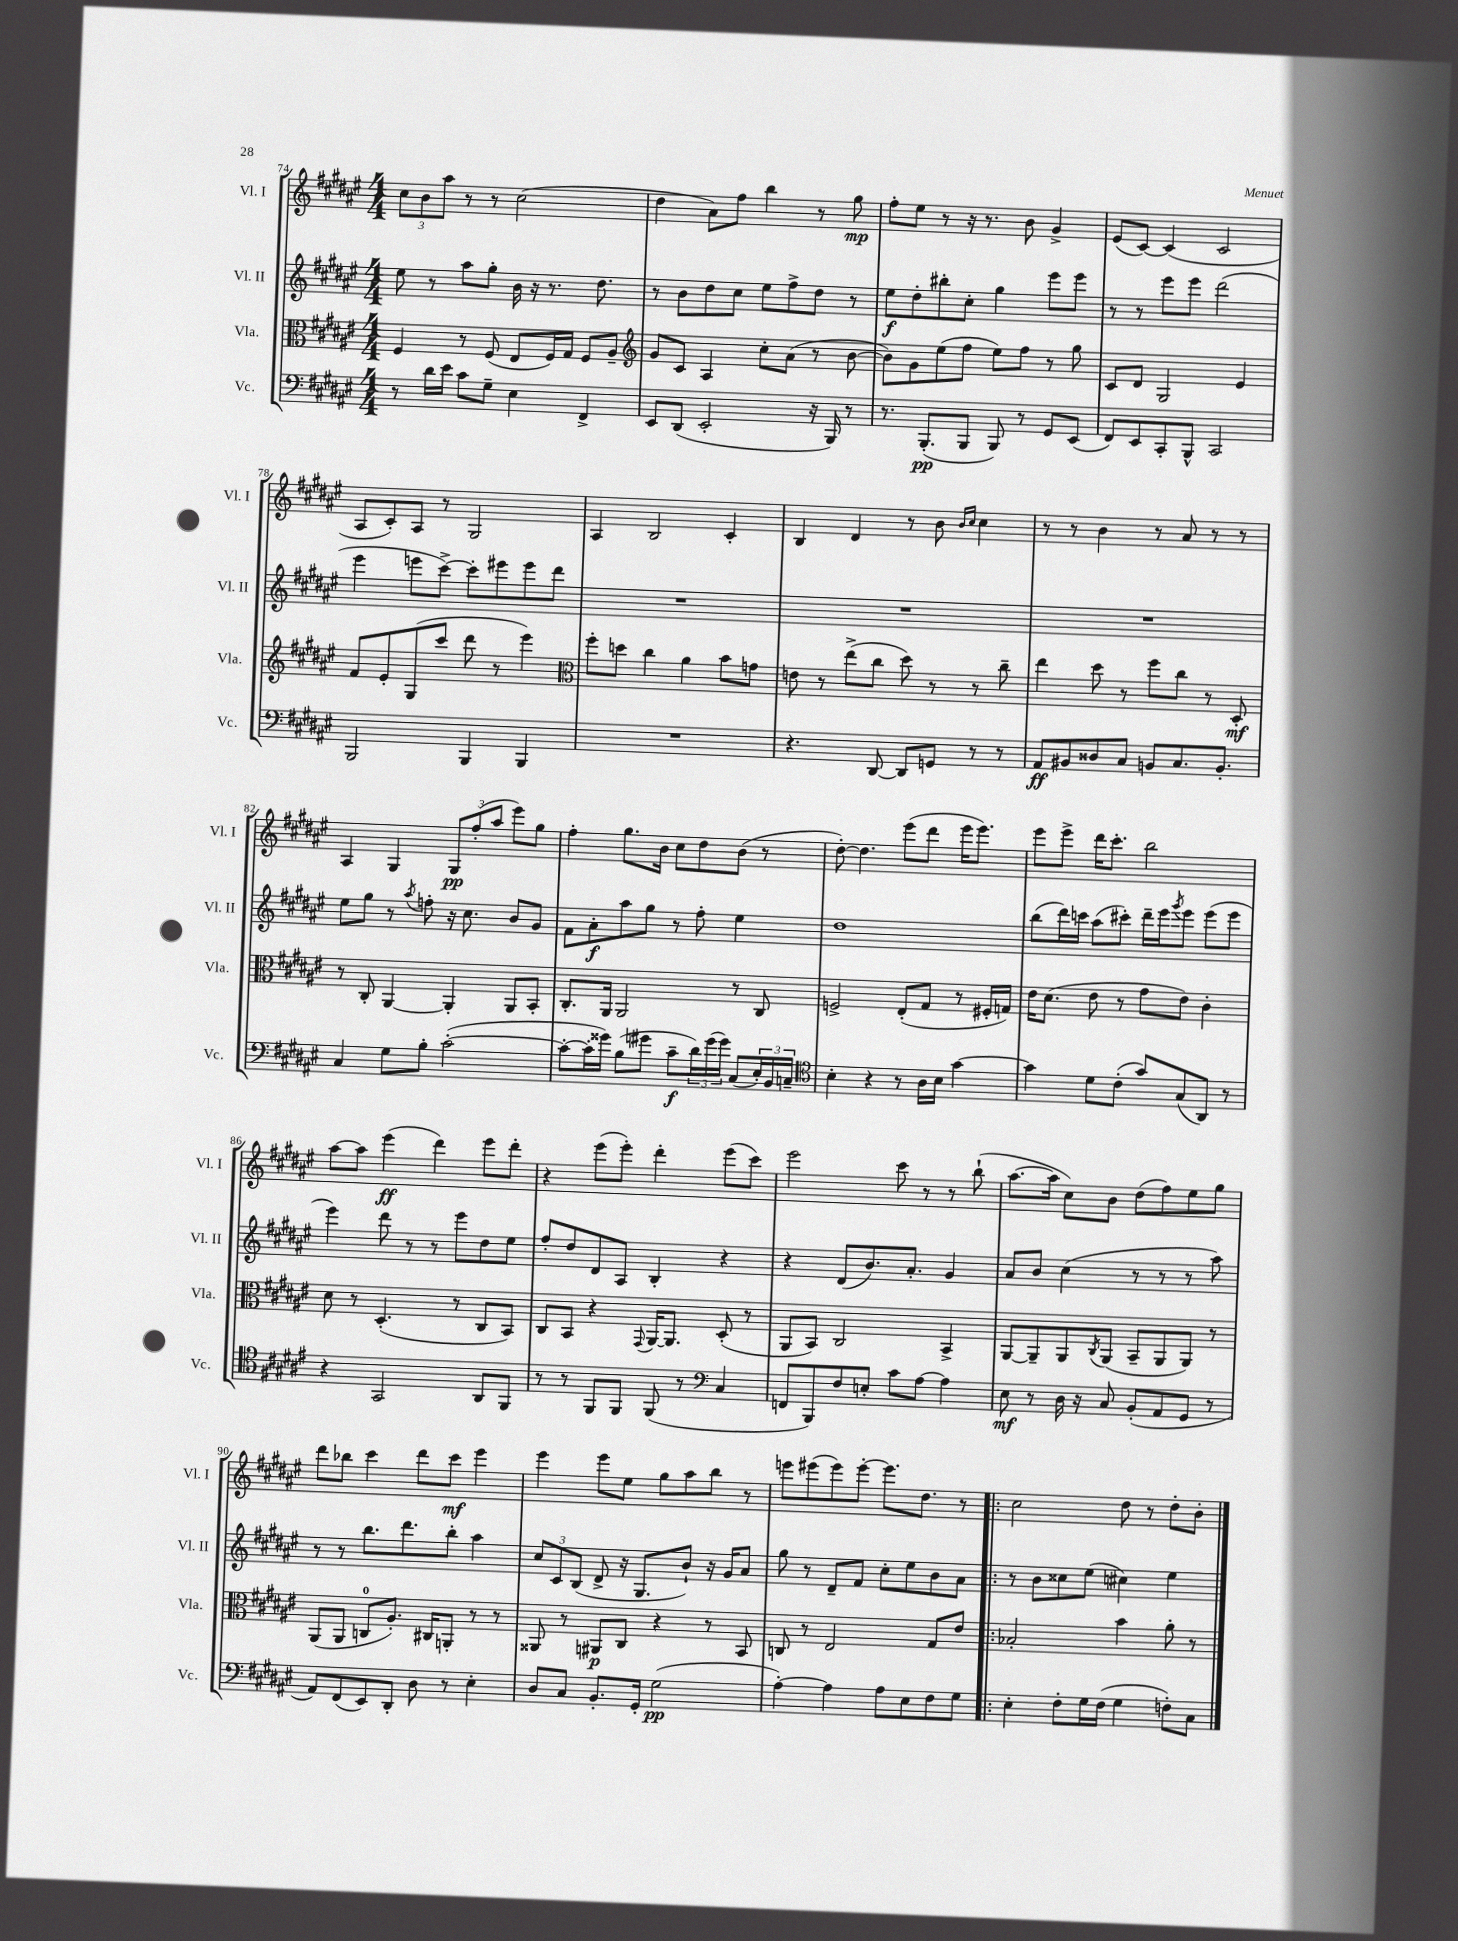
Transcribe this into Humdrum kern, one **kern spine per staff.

**kern	**kern	**kern	**kern
*staff4	*staff3	*staff2	*staff1
*clefF4	*clefC3	*clefG2	*clefG2
*k[f#c#g#d#a#e#]	*k[f#c#g#d#a#e#]	*k[f#c#g#d#a#e#]	*k[f#c#g#d#a#e#]
*M4/4	*M4/4	*M4/4	*M4/4
8r	4F#	8ee#	12cc#
.	.	.	12b
16d#	.	8r	.
.	.	.	12aa#
16e#	.	.	.
8c#	8r	8aa#	8r
8G#~	(8F#	8gg#'	8r
4E#	8E#	16b	(2cc#
.	.	16r	.
.	16F#)	8.r	.
.	16G#	.	.
4FF#^	8F#	.	.
.	.	8.dd#	.
.	8A#~	.	.
=	=	=	=
*	*clefG2	*	*
8EE#	8g#	8r	4dd#
(8DD#	8c#	8b	.
2EE#'	4A#	8dd#	8a#)
.	.	8cc#	8ff#
.	8cc#'	8ee#	4bb
.	(8a#	8ff#^	.
16r	8r	8dd#	8r
16BBB)	.	.	.
8r	[8b	8r	8gg#
=	=	=	=
8.r	8b])	8ee#	8ff#'
.	8g#	8dd#'	8ee#
(8.BBB'	.	.	.
.	(8ee#	8bb#'	8r
8BBB	8ff#	8cc#'	16r
.	.	.	8.r
8BBB)	8ee#)	4gg#	.
8r	8ff#	.	8b
8GG#	8r	8eee#	4g#^
(8EE#	8gg#	8eee#	.
=	=	=	=
8FF#)	8c#	8r	(8e#
8EE#	8d#	8r	[8c#)
8CC#'	2G#	8eee#	(4c#]
8BBB^^	.	8eee#	.
2CC#	.	(2ddd#	2c#
.	4e#	.	.
=	=	=	=
2BBB	8f#	4eee#	8A#
.	8e#'	.	8c#')
.	(8G#	8eee	8A#
.	8ccc#	[8ccc#^)	8r
4BBB	8ddd#	8ccc#']	2G#
.	8r	8eee#	.
4BBB	4eee#)	8eee#	.
.	.	8ddd#	.
=	=	=	=
*	*clefC3	*	*
1r	8ff#'	1r	4A#
.	8dd	.	.
.	4cc#	.	2B
.	4a#	.	.
.	8b	.	4c#'
.	8g	.	.
=	=	=	=
4.r	8e	1r	4B
.	8r	.	.
.	(8ee#^	.	4d#
[8DD#	8cc#	.	.
8DD#]	8dd#)	.	8r
8GG	8r	.	8b
.	.	.	16qqb
.	.	.	16qqcc#
8r	8r	.	4cc#
8r	8cc#~	.	.
=	=	=	=
8AA#	4ee#	1r	8r
8BB#	.	.	8r
8D##	8dd#	.	4b
8C#	8r	.	.
8BB	8ff#	.	8r
8.C#	8cc#	.	8a#
.	8r	.	8r
8.BB'	.	.	.
.	8D#'	.	8r
=	=	=	=
4C#	8r	8ee#	4A#
.	8C#'	8gg#	.
8G#	[4AA#	8r	4G#
.	.	8qaa#	.
8B'	.	8ff'	.
([2c#'	4AA#']	16r	12G#
.	.	8.cc#	.
.	.	.	(12ff#'
.	.	.	12aa#
.	8AA#	8b	8eee#)
.	8BB'	8g#	8gg#
=	=	=	=
8c#'_	8.C#'	8f#	4ff#'
16c#']	.	8a#'	.
16g##)	16AA#	.	.
(8B	2AA#	8aa#	8.gg#
8g#	.	8gg#	.
.	.	.	16b
8c#~	.	8r	8cc#
24d#)	.	8ff#'	8dd#
(24g#	.	.	.
24g#)	.	.	.
(8C#	8r	4ee#	(8b
24E#')	8C#	.	8r
24BB	.	.	.
24C~	.	.	.
=	=	=	=
*clefC4	*	*	*
4B'	2F^	1dd#	[8dd#')
.	.	.	4.dd#]
4r	.	.	.
8r	(8E#'	.	(8eee#
16A#	8G#	.	8ddd#
16B	.	.	.
[4g#	8r	.	16eee#
.	.	.	8.eee#)
.	16F#'	.	.
.	16G)	.	.
=	=	=	=
4g#]	16e#	(8bb	8eee#
.	(8.d#	.	.
.	.	16ddd#)	8eee#^
.	.	16ccc	.
8d#	8e#	(8aa#	16ddd#
.	.	.	8.ccc#'
(8c#'	8r	8ccc#')	.
8g#)	8g#	16ddd#~	2bb
.	.	16eee#	.
.	.	8qggg#	.
(8G#	8e#)	8eee#	.
8AA#)	4c#'	(8eee#	.
8r	.	8eee#	.
=	=	=	=
4r	8d#	4eee#)	[8aa#
.	8r	.	8aa#]
2GG#	(4.D#'	8ddd#	(4eee#
.	.	8r	.
.	.	8r	4ddd#)
.	8r	8eee#	.
8AA#	8C#	8dd#	8eee#
8FF#	8BB)	8ee#	8ddd#'
=	=	=	=
8r	8C#	8ff#'	4r
8r	8BB	8dd#	.
8FF#	4r	8d#	(8eee#
8FF#	.	8A#	8eee#')
.	8qqGG#	.	.
(8FF#	[16AA#	4B'	4ddd#'
.	8.AA#]	.	.
8r	.	.	.
*clefF4	*	*	*
4C#	(8D#'	4r	(8eee#
.	8r	.	8ccc#)
=	=	=	=
8FF	8AA#	4r	2eee#
8BBB)	8BB)	.	.
8F#	2C#	(8d#	.
8E'	.	8.b)	.
8c#	.	.	8ccc#
.	.	8.a#'	.
[8A#	.	.	8r
4A#]	4BB^	4g#	8r
.	.	.	(8bb`
=	=	=	=
8E#	[8AA#	8a#	[8.aa#
8r	8AA#~]	8b	.
.	.	.	16aa#]
16D#	8AA#	(4cc#	8cc#)
16r	.	.	.
.	8qC#	.	.
8C#	(8AA#	.	8b
(8BB'	8BB~	8r	(8dd#
8AA#	8AA#	8r	8ff#)
8GG#	8AA#)	8r	8ee#
8r	8r	8aa#)	8gg#
=	=	=	=
8AA#)	(8AA#	8r	8ddd#
(8FF#	8AA#	8r	8bb-
8EE#)	8C	8.bb	4ccc#
8DD#'	8.A#')	.	.
.	.	8.ddd#	.
8D#	.	.	8ddd#
.	16C#	.	.
8r	8AA'	8bb'	8ccc#
4E#'	8r	4aa#	4eee#
.	8r	.	.
=	=	=	=
8D#	8AA##	12cc#	4eee#
.	.	12c#	.
8C#	8r	.	.
.	.	(12B	.
8.BB'	8AA#	8d#^	8eee#
.	8C#	16r	8ee#
16GG#'	.	8.G#	.
(2G#	4r	.	8gg#
.	.	8b`)	8aa#
.	8r	16r	8bb
.	.	16g#	.
.	8BB	8a#	8r
=	=	=	=
[4A#')	8C	8gg#	8eee
.	8r	8r	(8eee#
4A#]	2E#	8d#~	8eee#)
.	.	8f#	[8eee#'
8A#	.	8cc#'	8.eee#]
8E#	.	8ee#	.
.	.	.	8.dd#
8F#	8G#	8b	.
8G#	8e#	8a#	8r
=!|:	=!|:	=!|:	=!|:
4E#'	2B-'	8r	2cc#
.	.	8b	.
8F#'	.	8cc##	.
16G#	.	(8ee#	.
(16F#	.	.	.
4G#	4b	4cc#)	8dd#
.	.	.	8r
8F')	8a#'	4ee#	8dd#'
8C#	8r	.	8b'
==	==	==	==
*-	*-	*-	*-
